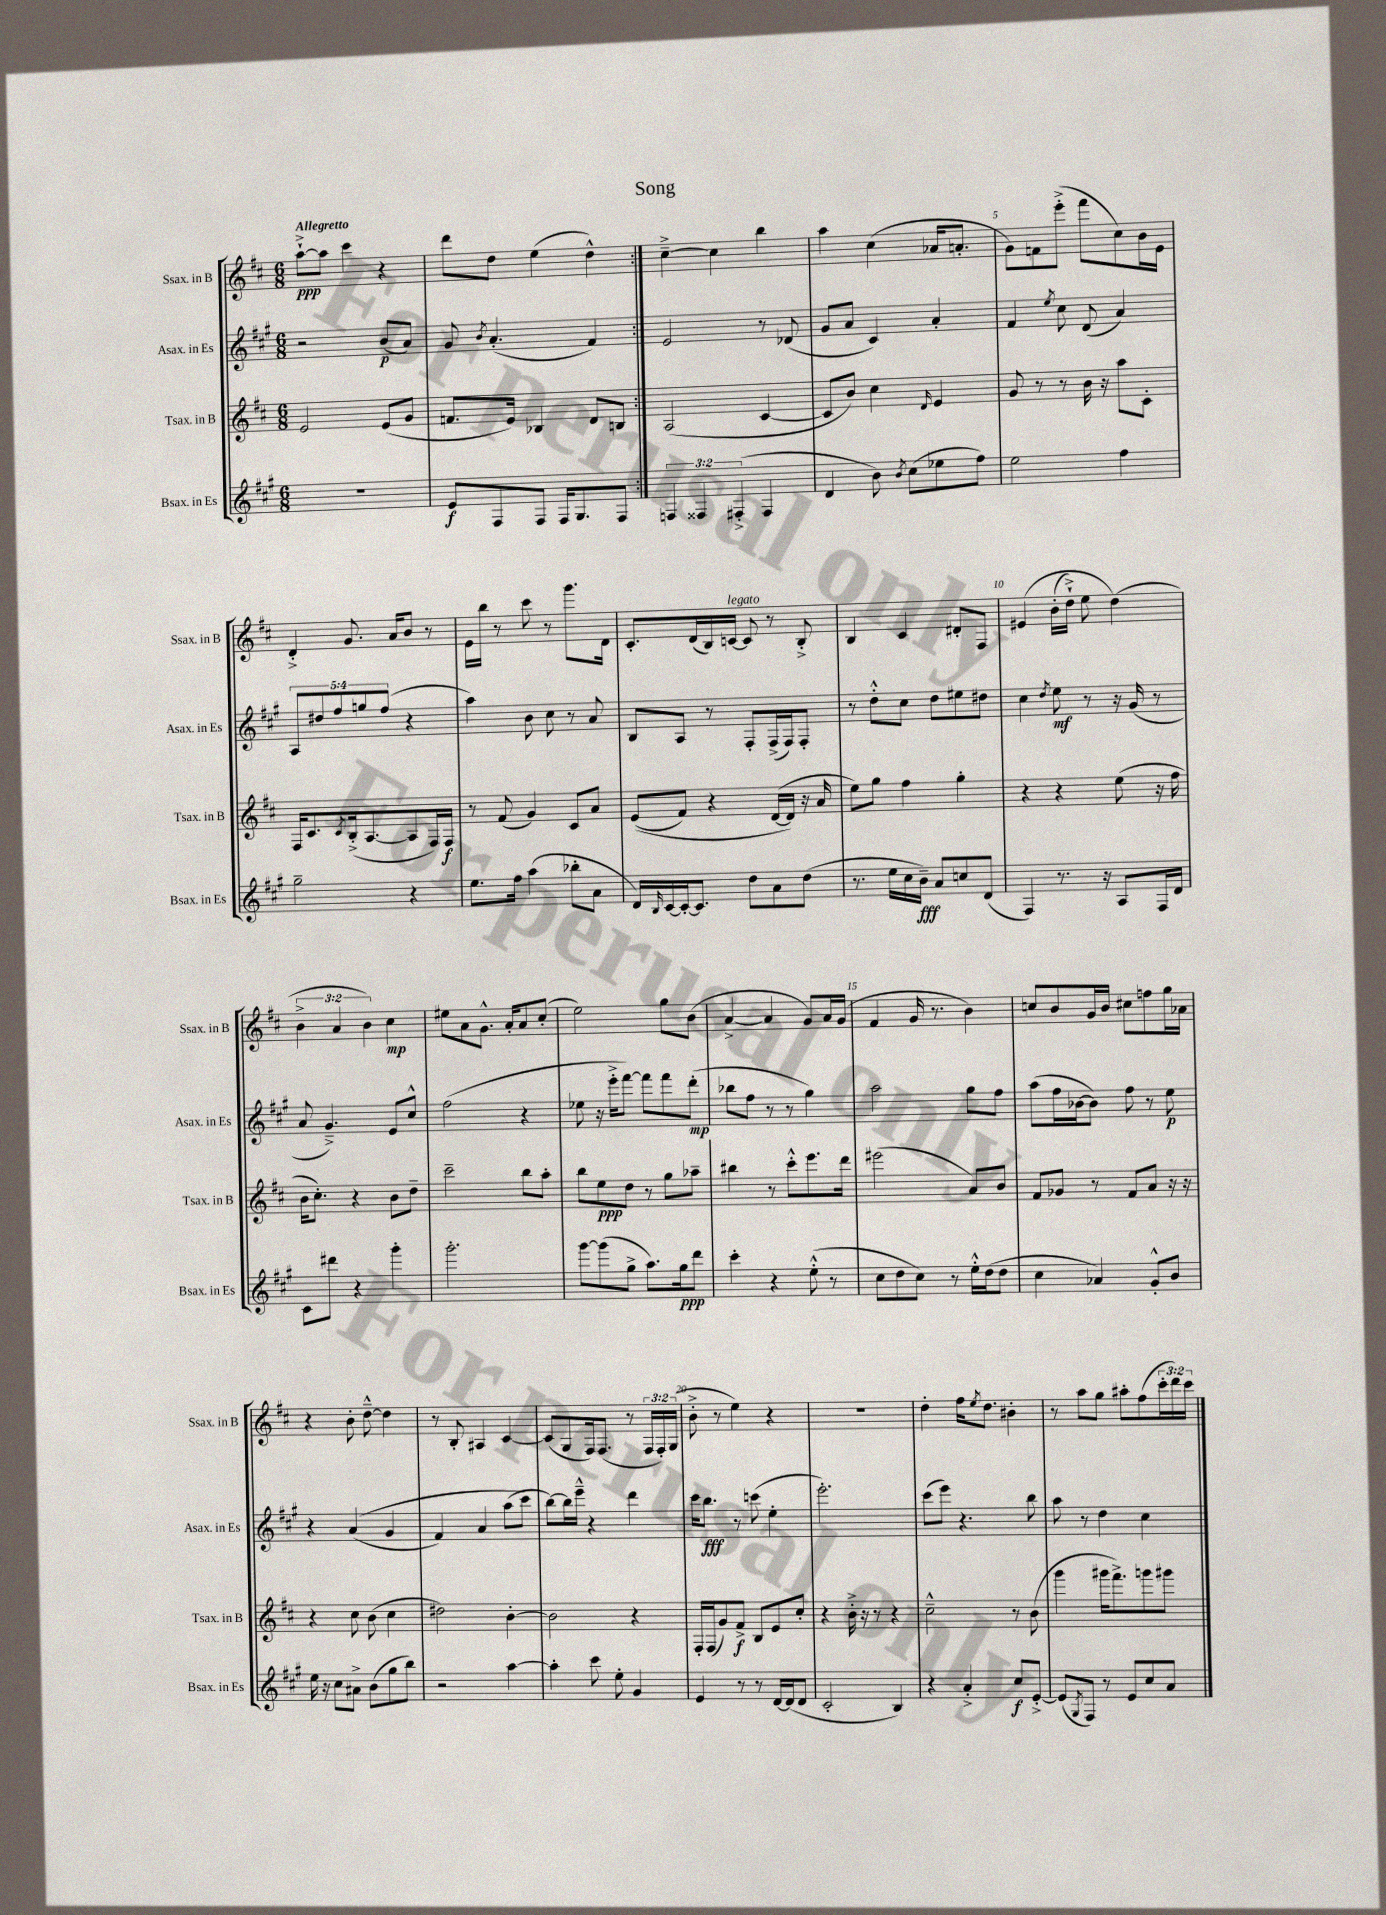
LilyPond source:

\header { title = "Song" }
<<
\new StaffGroup <<
\new Staff = "s0" \with { instrumentName = "Ssax. in B" shortInstrumentName = "Ssax. in B" } {
    \clef treble \key d \major \numericTimeSignature \time 6/8 \override Staff.TupletNumber.text = #tuplet-number::calc-fraction-text \tempo "Allegretto"
    \repeat volta 2 { a''8~-!->\ppp a''8 cis'''4 r4 |
    d'''8 d''8 e''4( d''4-^) | }
    cis''4~---> cis''4 b''4 |
    a''4 cis''4( aes'16 a'8.-. |
    g'8) f'8 e'''8-.->( fis'''8 cis''8) b'16 e'16 |
    d'4-.-> g'8. a'16 b'8 r8 |
    e'16 b''16 r8 cis'''8 r8 g'''8. d'16 |
    cis'8.-. d'16( b16) c'16~^\markup { \italic "legato" } c'8 r8 b8-.-> |
    b4 cis'4 dis'8-. fis8 |
    eis'4\( b'16-.( d''16-!->) e''8 d''4(\) |
    \tuplet 3/2 { b'4-> a'4 b'4) } cis''4\mp |
    eis''8 a'8 g'8.-^ a'16-. a'8 cis''8-.( |
    e''2) g''8 b'8( |
    a'4~-> a'4 g'8) a'16 g'16( |
    fis'4 g'16 r8. b'4) |
    c''8 b'8 g'16 b'16 cis''8 f''8 g''16 aes'16 |
    r4 b'8-. d''8~---^ d''4 |
    r8 b8-. ais4 cis'4~ |
    cis'8( g8 fis16) fis8.( r8 \tuplet 3/2 { fis16 fis16-.) g16( } |
    b'8-.-> r8 e''4) r4 |
    R2. |
    d''4-. fis''16 \acciaccatura { e''8 } d''8. bis'4-. |
    r8 a''8 g''8 ais''8-. fis''8( \tuplet 3/2 { cis'''16-. d'''16) cis'''16 } \bar "|." |
}
\new Staff = "s1" \with { instrumentName = "Asax. in Es" shortInstrumentName = "Asax. in Es" } {
    \clef treble \key a \major \numericTimeSignature \time 6/8 \override Staff.TupletNumber.text = #tuplet-number::calc-fraction-text
    \repeat volta 2 { r2 b'8\p( a'8) |
    gis'8 \acciaccatura { b'8 } a'4.-.( fis'4) | }
    e'2 r8 des'8( |
    gis'8 a'8 cis'4) a'4-. |
    fis'4 \acciaccatura { e''8 } cis''8 d'8( a'4) |
    \tuplet 5/4 { a8 dis''8 fis''8 g''8 fis''8( } r4 |
    a''4) b'8 cis''8 r8 a'8 |
    b8 a8 r8 fis8-. fis16->( fis16) fis8-. |
    r8 d''8-.-^ cis''8 d''8 eis''8 dis''8 |
    cis''4 \acciaccatura { d''8 } e''8\mf r8 r16 gis'16( r8 |
    a'8 gis'4.--->) e'8 cis''8-^ |
    fis''2( r4 |
    ees''8 r16 e'''16-.-> fis'''8~) fis'''8 fis'''8 d'''8-.\mp( |
    bes''8 fis''8 r8 r8 gis''4) |
    a''2 gis''8 fis''8 |
    a''8( fis''16 bes'16~ bes'8) fis''8 r8 e''8\p |
    r4 a'4(\( gis'4 |
    fis'4) a'4 a''8( cis'''8\) |
    b''8~) b''16 e'''16---^ r4 d'''4 |
    cis'''16 b''8.\fff r8 c'''8( e''4-. |
    e'''2.-.) |
    cis'''8( e'''8) r4. b''8 |
    a''8 r8 d''4 cis''4 \bar "|." |
}
\new Staff = "s2" \with { instrumentName = "Tsax. in B" shortInstrumentName = "Tsax. in B" } {
    \clef treble \key d \major \numericTimeSignature \time 6/8
    \repeat volta 2 { e'2 e'8( g'8 |
    f'8. e'16) bes4 d'8 b8 | }
    a2( cis'4~ |
    cis'8 b'8) cis''4 \grace { d'16 } e'4 |
    g'8 r8 r8 b'16 r16 a''8 cis'8-. |
    fis16 cis'8. \acciaccatura { cis'8 } b16-.->( a8.~ a8 fis16) fis16\f |
    r8 fis'8( g'4) cis'8 a'8 |
    e'8(\( fis'8) r4 d'16~( d'16\) r16 a'16 |
    e''8) g''8 fis''4 g''4-. |
    r4 r4 e''8( r16 fis''16 |
    b'16 cis''8.-.) r4 b'8 d''8-- |
    cis'''2-- b''8 a''8-. |
    b''8 e''8\ppp d''8 r8 g''8 aes''8-- |
    bis''4 r8 cis'''8-.-^ e'''8. d'''16 |
    eis'''2( a'8) b'8 |
    fis'8 ges'8 r8 fis'8 a'8 r16 r16 |
    r4 cis''8 b'8( cis''4 |
    dis''2) b'4~-. |
    b'2 r4 |
    fis16-. fis16( g'8) fis'8->\f b8 e'8 cis''8-. |
    r4 b'16-.-> r16 r8 r4 |
    cis''2---^ r8 b'8( |
    g'''4 gis'''16 fis'''8.->) g'''8 gis'''8 \bar "|." |
}
\new Staff = "s3" \with { instrumentName = "Bsax. in Es" shortInstrumentName = "Bsax. in Es" } {
    \clef treble \key a \major \numericTimeSignature \time 6/8 \override Staff.TupletNumber.text = #tuplet-number::calc-fraction-text
    \repeat volta 2 { R2. |
    e'8\f fis8 fis8 fis16 gis8. fis8 | }
    \tuplet 3/2 { f4 fisis4 fis4-.->( } fis4 |
    d'4 b'8) \acciaccatura { b'8 } cis''8( ees''8 fis''8) |
    e''2 fis''4 |
    gis''2-- r4 |
    e''8. fis''16 a''4( bes''8-. a'8 |
    d'16) \grace { b16 } cis'16~ cis'16~-. cis'8. d''8 a'8 d''8( |
    r8. e''16 cis''16 b'16--\fff) a'8 c''8 d'8( |
    fis4) r8. r16 a8 fis16 d'16 |
    cis'8 dis'''8 r4 gis'''4-. |
    gis'''2.-. |
    gis'''8~ gis'''8( gis''8-> a''8.) gis''16\ppp d'''8 |
    cis'''4-. r4 e''8-.-^( r8 |
    cis''8 d''8 cis''8) r8 e''16-.-^ d''16( d''8 |
    cis''4 aes'4) gis'8-.-^ b'8 |
    e''16 r16 cis''8 ais'8-> b'8( gis''8 b''8) |
    r2 a''4~ |
    a''4-. cis'''8 e''8-. gis'4 |
    e'4 r8 r8 d'16~ d'16( d'8 |
    cis'2-. b4) |
    r4 a'4-.-> cis''8\f e'8~-.-> |
    e'8( \acciaccatura { gis8 } fis8) r8 e'8 cis''8 a'8 \bar "|." |
}
>>
>>
\layout { \context { \Score \override BarNumber.break-visibility = ##(#f #t #t) barNumberVisibility = #(every-nth-bar-number-visible 5) } }
